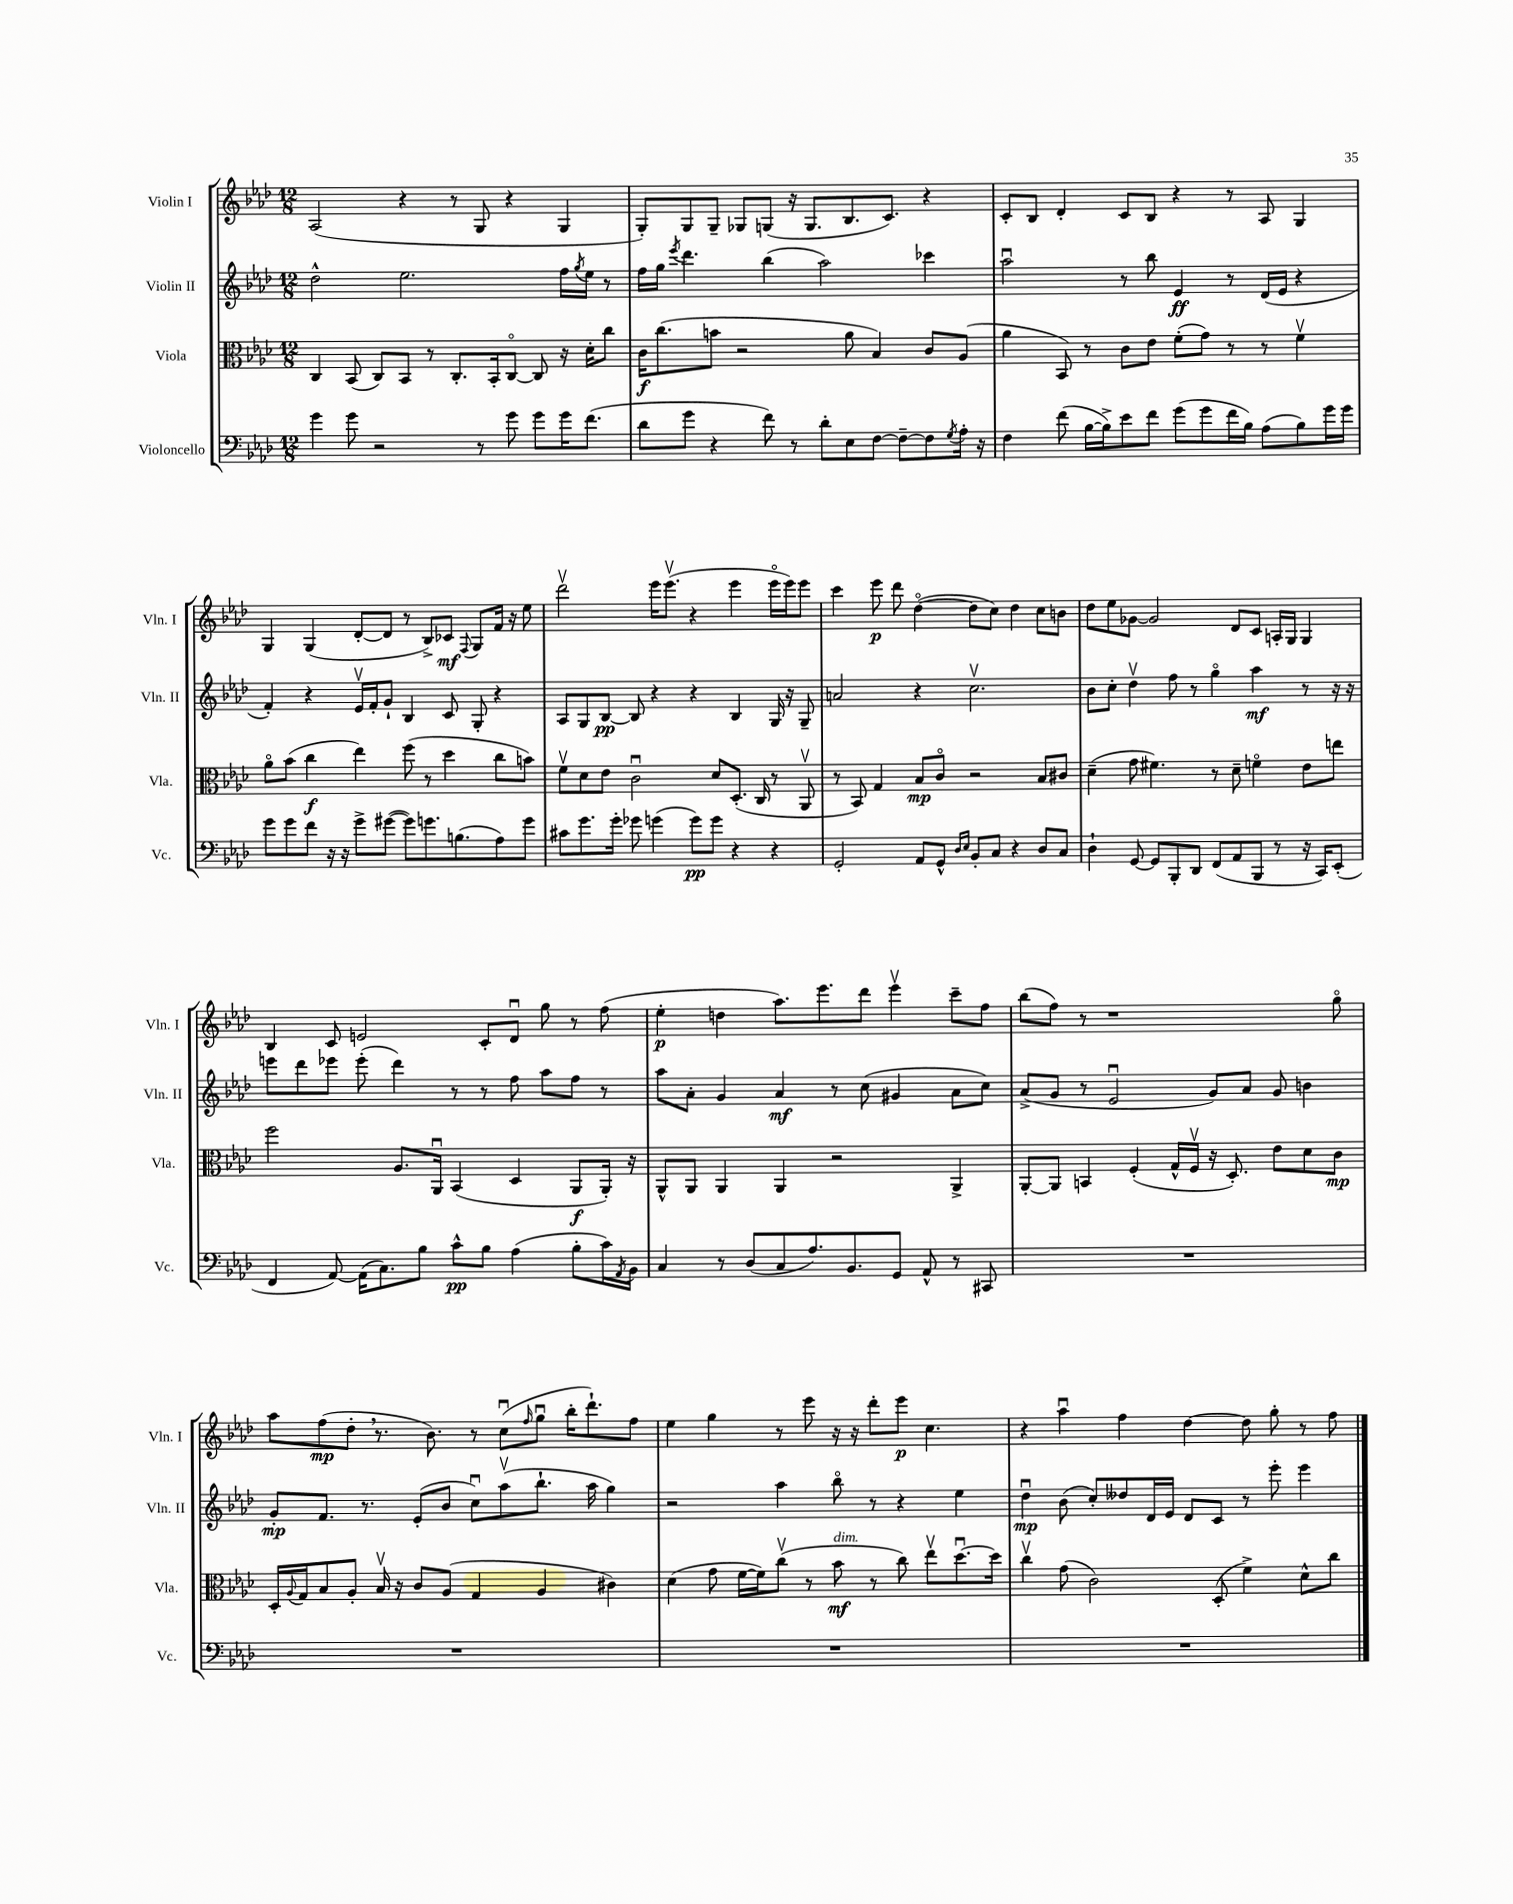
<<
\new StaffGroup <<
\new Staff = "s0" \with { instrumentName = "Violin I" shortInstrumentName = "Vln. I" } {
    \clef treble \key aes \major \numericTimeSignature \time 12/8
    aes2( r4 r8 g8 r4 g4 |
    g8-.) g8 g8-- ges8 g8( r16 g8. bes8. c'8.) r4 |
    c'8-. bes8 des'4-. c'8 bes8 r4 r8 aes8 g4 |
    g4 g4( des'8~-. des'8 r8 bes8->) ces'8\mf \appoggiatura { f8 } g8 f'16 r16 ees''8 |
    des'''2\upbow ees'''16 ees'''8.\upbow( r4 ees'''4 ees'''16\flageolet ees'''16) ees'''8 |
    c'''4 ees'''8\p des'''8 des''4~\flageolet( des''8 c''8) des''4 c''8 b'8 |
    des''8 ees''8 ges'8~ ges'2 des'8 c'8 a16-. g16 g4 |
    bes4 c'8 e'2 c'8-. des'8\downbow g''8 r8 f''8( |
    ees''4-.\p d''4 aes''8.) ees'''8. des'''8 ees'''4\upbow c'''8-- f''8 |
    bes''8( f''8) r8 r1 g''8\flageolet |
    aes''8 f''8\mp( des''8-. \breathe r8. bes'8.) r8 c''8\downbow( \grace { f''16 } g''8\downbow bes''16-. des'''8.-!) f''8 |
    ees''4 g''4 r8 ees'''8 r16 r16 des'''8-. ees'''8\p c''4. |
    r4 aes''4\downbow f''4 des''4~ des''8 g''8-. r8 f''8 \bar "|." |
}
\new Staff = "s1" \with { instrumentName = "Violin II" shortInstrumentName = "Vln. II" } {
    \clef treble \key aes \major \numericTimeSignature \time 12/8
    des''2-^ ees''2. f''16 \acciaccatura { g''8 } ees''16 r8 |
    f''16 g''16 \acciaccatura { ees'''8 } des'''4. bes''4( aes''2) ces'''4 |
    aes''2\downbow r8 bes''8 ees'4\ff r8 des'16( ees'16 r4 |
    f'4-.) r4 ees'16\upbow f'16-. g'8-! bes4 c'8 g8-. r4 |
    aes8 g8 bes8~\pp bes8 r4 r4 bes4 g16 r16 g8-- |
    a'2 r4 c''2.\upbow |
    bes'8 c''8-. des''4\upbow f''8 r8 g''4\flageolet aes''4\mf r8 r16 r16 |
    e'''8 des'''8 ees'''8 ees'''8-.( des'''4) r8 r8 f''8 aes''8 f''8 r8 |
    aes''8 aes'8-. g'4 aes'4\mf r8 c''8( gis'4 aes'8 c''8) |
    aes'8->( g'8 r8 ees'2\downbow g'8) aes'8 g'8 b'4 |
    g'8-.\mp f'8. r8. ees'8-.( bes'8 c''8\downbow) aes''8\upbow( bes''8.-! aes''16 g''4) |
    r2 aes''4 bes''8\flageolet r8 r4 ees''4 |
    des''4\downbow\mp bes'8( c''8-.) deses''8 des'16 ees'16 des'8 c'8 r8 ees'''8-. ees'''4 \bar "|." |
}
\new Staff = "s2" \with { instrumentName = "Viola" shortInstrumentName = "Vla." } {
    \clef alto \key aes \major \numericTimeSignature \time 12/8
    c4 bes,8( c8) bes,8 r8 c8.-. bes,16-. c8~\flageolet c8 r16 des'16-. c''8 |
    c'16\f c''8.( b'8 r2 aes'8 bes4) c'8 aes8( |
    aes'4 bes,8) r8 c'8 ees'8 f'8-.( g'8) r8 r8 f'4\upbow |
    aes'8\flageolet bes'8( c''4\f ees''4) f''8( r8 des''4 c''8 b'8) |
    f'8\upbow des'8 ees'8 c'2\downbow des'8 des8.-.( c16 r8 aes,8\upbow |
    r8 bes,8) g4 bes8\mp c'8\flageolet r2 bes8 cis'8 |
    des'4--( g'8 fis'4.) r8 des'8-- f'4\flageolet ees'8 e''8 |
    f''2 aes8. aes,16\downbow bes,4( des4 aes,8\f aes,16-.) r16 |
    aes,8-^ aes,8 aes,4 aes,4 r2 aes,4-> |
    aes,8~-. aes,8 b,4 f4-.( g16-^ f16\upbow r16 des8.-.) ees'8 des'8 c'8\mp |
    des16-. \appoggiatura { aes8 } g16 bes8 aes8-. bes16\upbow r16 c'8 aes8( g4 aes4 cis'4) |
    des'4( g'8 f'16~ f'16) c''8\upbow( r8 bes'8\mf^\markup { \italic "dim." } r8 c''8) ees''8\upbow des''8.~\downbow des''16 |
    c''4\upbow g'8( c'2) des8-.( f'4->) des'8-^ c''8 \bar "|." |
}
\new Staff = "s3" \with { instrumentName = "Violoncello" shortInstrumentName = "Vc." } {
    \clef bass \key aes \major \numericTimeSignature \time 12/8
    g'4 g'8 r2 r8 g'8 g'8 g'16 f'8.( |
    des'8 g'8 r4 f'8) r8 des'8-. ees8 f8~ f8~-- f8 \acciaccatura { g8 } aes16-. r16 |
    f4 f'8( bes16~ bes16->) ees'8 f'8 g'8( g'8 f'16 bes16) aes8( bes8) g'16 g'16 |
    g'8 g'8 f'8 r16 r16 g'8-> gis'8~( gis'8) g'8. b8.( aes8) g'8 |
    cis'8 g'8. g'16-. ges'8 g'4( g'8\pp) g'8 r4 r4 |
    g,2-. aes,8 g,8-^ \grace { des16 ees16 } bes,8-. c8 r4 des8 c8 |
    des4-! g,8~ g,8 bes,,8-. des,8 f,8( aes,8 bes,,8 r8 r16 c,16) ees,8-.( |
    f,4 aes,8~) aes,16( c8.) bes8 c'8-^\pp bes8 aes4( bes8-. c'16) \acciaccatura { aes,8 } bes,16 |
    c4 r8 des8( c8 aes8.) bes,8. g,8 aes,8-^ r8 cis,8 |
    R1. |
    R1. |
    R1. |
    R1. \bar "|." |
}
>>
>>
\layout { \context { \Score \remove "Bar_number_engraver" } }
